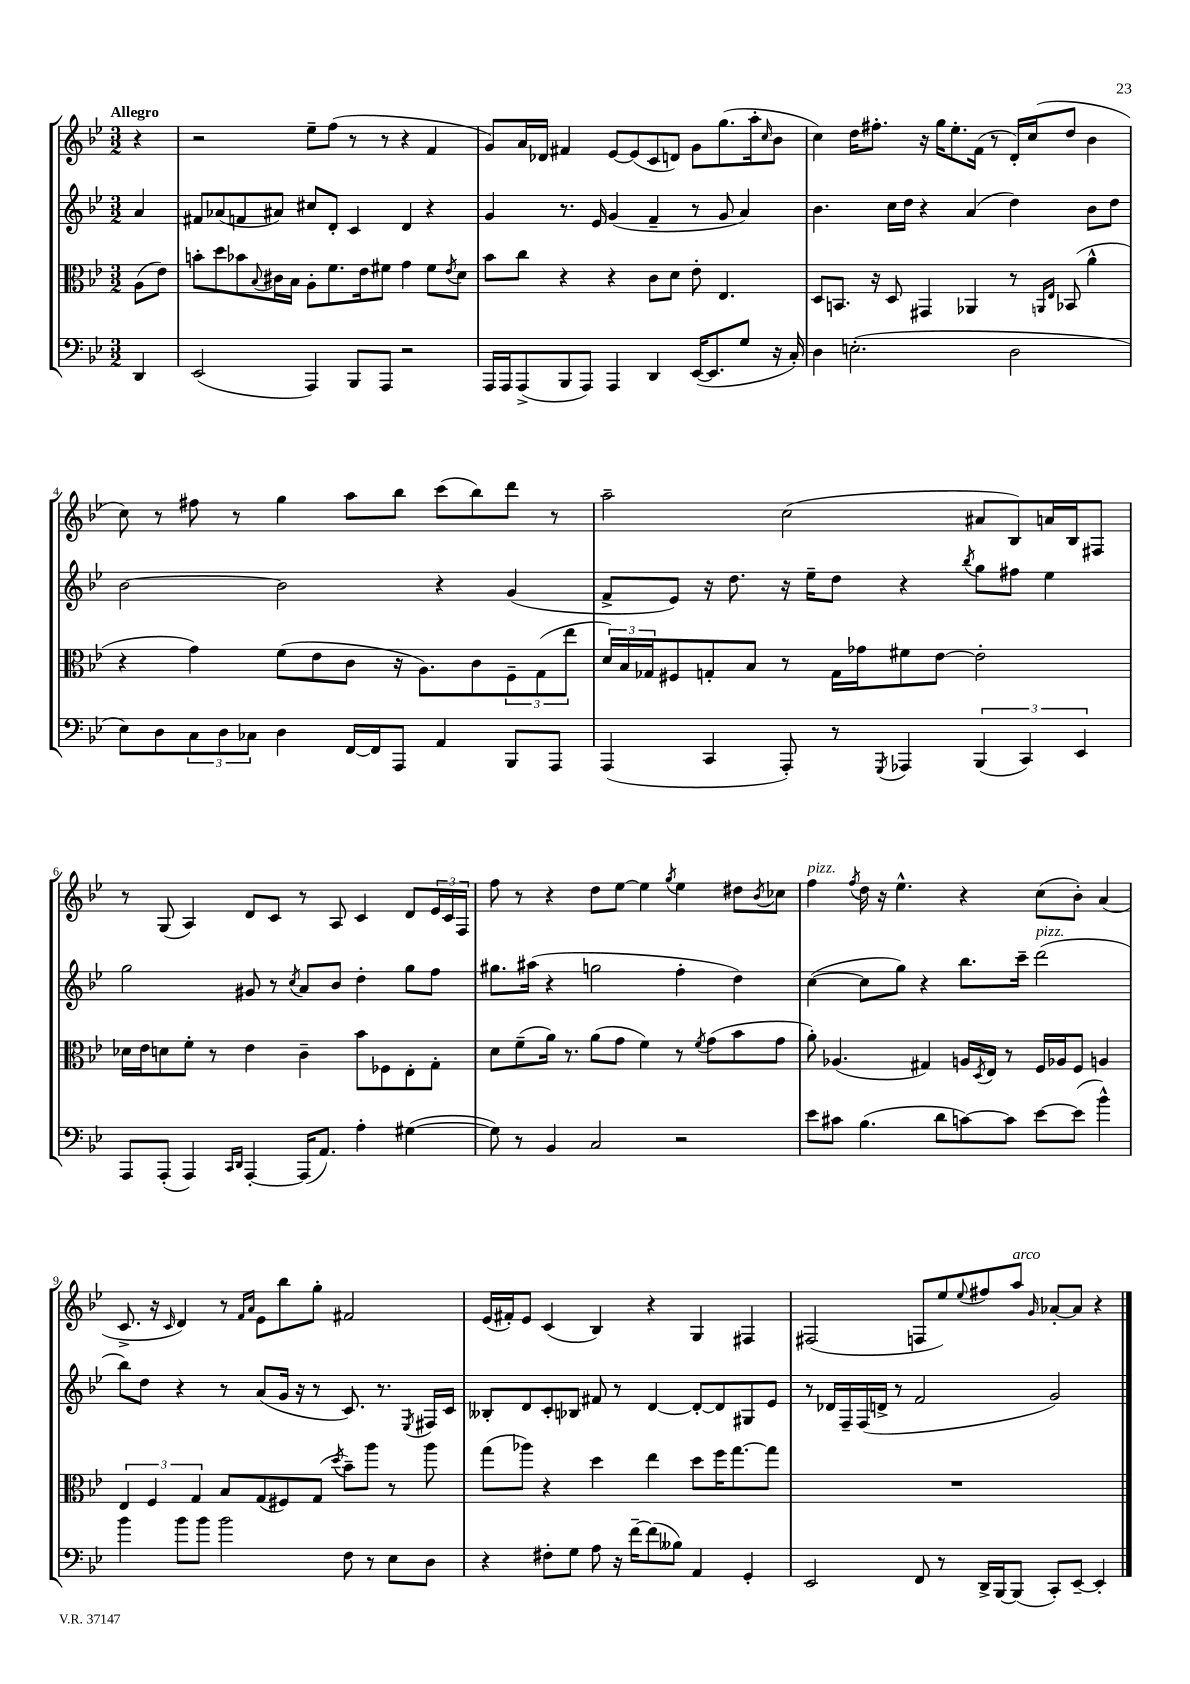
<<
\new StaffGroup <<
\new Staff = "s0" {
    \clef treble \key bes \major \numericTimeSignature \time 3/2 \partial 4 \tempo "Allegro"
    r4 |
    r2 ees''8-- f''8( r8 r8 r4 f'4 |
    g'8) a'16 des'16 fis'4 ees'8~ ees'8( c'8 d'8) g'8 g''8.( a''16-. \grace { c''16 } bes'8 |
    c''4) d''16 fis''8.-. r16 g''16 ees''8.-. f'16( r8 d'16-.) c''16( d''8 bes'4 |
    c''8) r8 fis''8 r8 g''4 a''8 bes''8 c'''8( bes''8) d'''8 r8 |
    a''2-- c''2( ais'8 bes8) a'16 bes16 fis8 |
    r8 g8( a4) d'8 c'8 r8 a8 c'4 d'8 \tuplet 3/2 { ees'16 c'16 f16 } |
    f''8 r8 r4 d''8 ees''8~ ees''4 \acciaccatura { g''8 } ees''4 dis''8 \acciaccatura { bes'8 } ces''8 |
    f''4^\markup { \italic "pizz." } \acciaccatura { f''8 } d''16 r16 ees''4.-^ r4 c''8( bes'8-.) a'4( |
    c'8.-> r16 \grace { c'16 } d'4) r8 \grace { f'16 a'16 } ees'8 bes''8 g''8-. fis'2 |
    ees'16( fis'16-.) ees'8 c'4( bes4) r4 g4 fis4 |
    fis2( f8 ees''8) \appoggiatura { ees''8 } fis''8 a''8^\markup { \italic "arco" } \grace { g'16 } aes'8~-. aes'8 r4 \bar "|." |
}
\new Staff = "s1" {
    \clef treble \key bes \major \numericTimeSignature \time 3/2 \partial 4
    a'4 |
    fis'8 aes'8( f'8 ais'8) cis''8 d'8-. c'4 d'4 r4 |
    g'4 r8. ees'16 g'4( f'4-- r8 g'8 a'4) |
    bes'4. c''16 d''16 r4 a'4( d''4) bes'8 d''8 |
    bes'2~ bes'2 r4 g'4( |
    f'8-> ees'8) r16 d''8. r16 ees''16-- d''8 r4 \acciaccatura { bes''8 } g''8 fis''8 ees''4 |
    g''2 gis'8 r8 \acciaccatura { c''8 } a'8 bes'8 d''4-. g''8 f''8 |
    gis''8. ais''16( r4 g''2 f''4-. d''4) |
    c''4~( c''8 g''8) r4 bes''8. c'''16-- d'''2^\markup { \italic "pizz." }( |
    bes''8) d''8 r4 r8 a'8( g'16 r16 r8 c'8.) r8. \acciaccatura { ees8 } fis16 c'16 |
    beses8-. d'8 c'8-. bes8 fis'8 r8 d'4~ d'8~-. d'8 gis8 ees'8 |
    r8 des'16 f16-- f16( d'16-> r8 f'2 g'2) \bar "|." |
}
\new Staff = "s2" {
    \clef alto \key bes \major \numericTimeSignature \time 3/2 \partial 4
    a8( ees'8) |
    b'8-. d''8 bes'8 \appoggiatura { bes8 } cis'16 bes16 a8-. f'8. ees'16 fis'8 g'4 fis'8 \acciaccatura { ees'8 } d'8 |
    bes'8 c''8 r4 r4 c'8 d'8 ees'8-. ees4. |
    d8 b,8. r16 d8 gis,4 aes,4 r8 \grace { a,16 ees16 } bes,8( a'4-^ |
    r4 g'4) f'8( ees'8 c'8 r16 a8.) c'8 \tuplet 3/2 { f8-- g8( ees''8 } |
    \tuplet 3/2 { d'16) bes16 ges16 } fis8 g8-. bes8 r8 g16 ges'16 fis'8 ees'8~ ees'2-. |
    des'16 ees'16 d'8 f'8-. r8 ees'4 c'4-- bes'8 fes8 ees8-. g8-. |
    d'8 f'8--( a'16) r8. a'8( g'8 f'4) r8 \acciaccatura { f'8 } g'8( bes'8 g'8 |
    a'8-.) aes4.( gis4) a16 \acciaccatura { d8 } ees16 r8 f16 aes16 f8 a4 |
    \tuplet 3/2 { ees4 f4 g4 } bes8 g8( fis8) g8( \acciaccatura { d''8 } bes'8--) a''8 r8 a''8 |
    g''8( aes''8) r4 d''4 ees''4 d''8 f''16 g''8.~ g''8 |
    R1. \bar "|." |
}
\new Staff = "s3" {
    \clef bass \key bes \major \numericTimeSignature \time 3/2 \partial 4
    d,4 |
    ees,2( a,,4) bes,,8 a,,8 r2 |
    a,,16 a,,16 a,,8->( bes,,8 a,,8) a,,4 d,4 ees,16~( ees,8. g8 r16 c16-.) |
    d4 e2.-.( d2 |
    ees8) d8 \tuplet 3/2 { c8 d8 ces8 } d4 f,16~ f,16 a,,8 a,4 bes,,8 a,,8 |
    a,,4( c,4 a,,8-.) r8 \acciaccatura { g,,8 } aes,,4 \tuplet 3/2 { bes,,4( c,4) ees,4 } |
    a,,8 a,,8-.( a,,4) \grace { c,16 d,16 } a,,4~-. a,,16( a,8.) a4-. gis4~( |
    gis8) r8 bes,4 c2 r2 |
    ees'8 cis'8 bes4.( d'8 c'8~) c'8 ees'8~ ees'8( bes'4-^) |
    bes'4 bes'8 bes'8 bes'2 f8 r8 ees8 d8 |
    r4 fis8-. g8 a8 r16 f'16~-- f'8( beses8) a,4 g,4-. |
    ees,2 f,8 r8 d,16-> bes,,16~ bes,,8( c,8-.) ees,8~-- ees,4-. \bar "|." |
}
>>
>>
